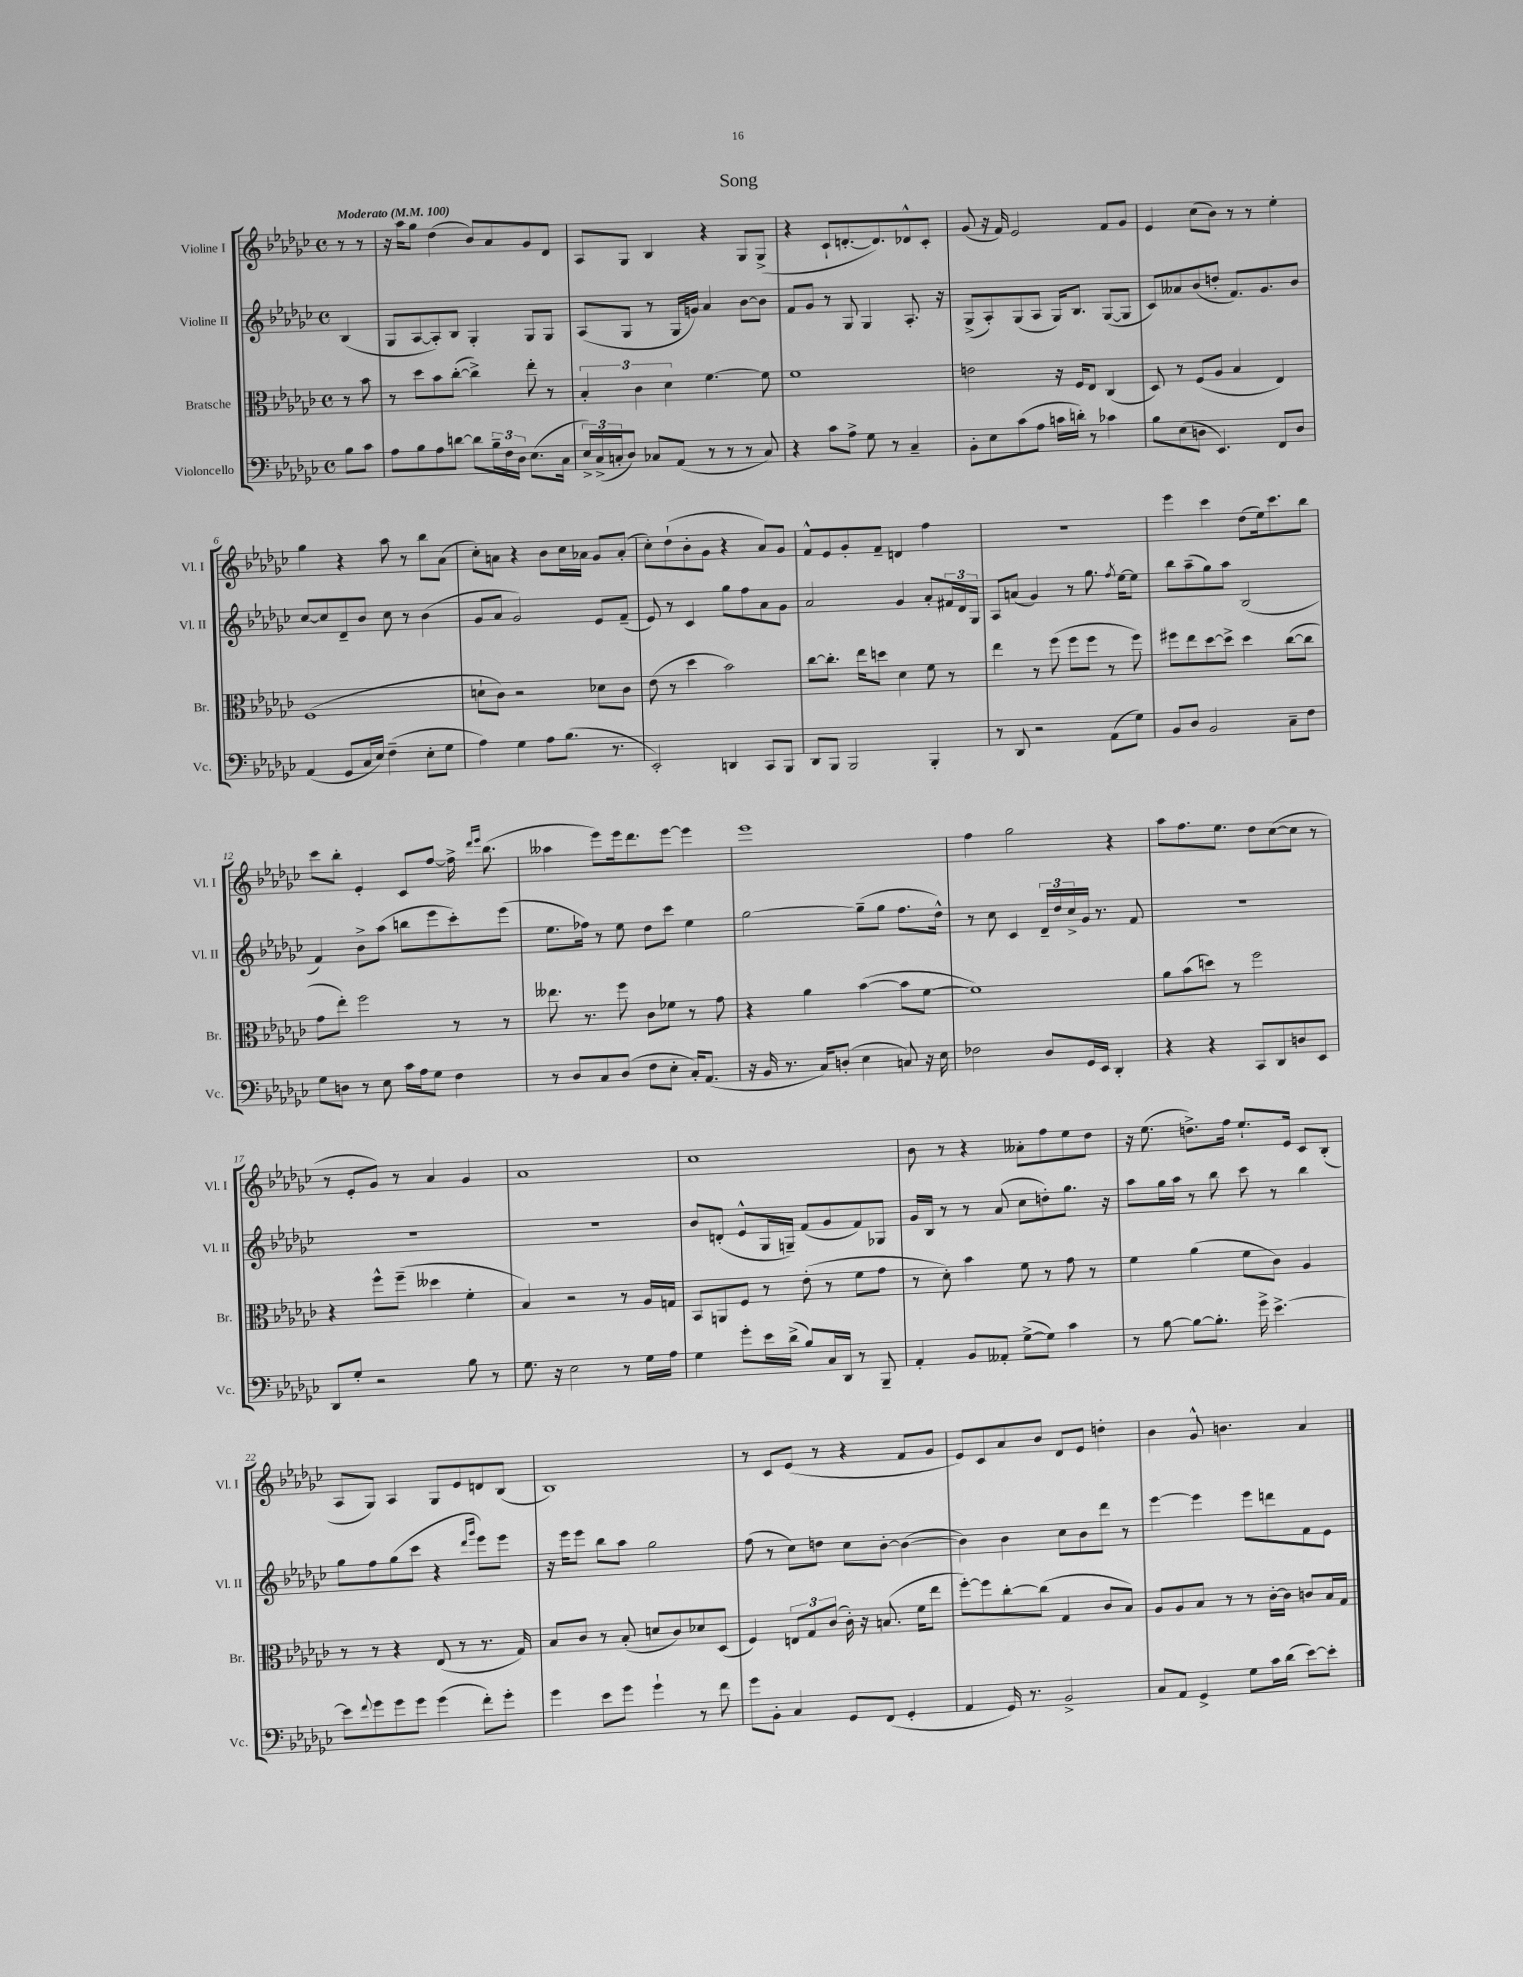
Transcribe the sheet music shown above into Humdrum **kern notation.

**kern	**kern	**kern	**kern
*staff4	*staff3	*staff2	*staff1
*clefF4	*clefC3	*clefG2	*clefG2
*k[b-e-a-d-g-c-]	*k[b-e-a-d-g-c-]	*k[b-e-a-d-g-c-]	*k[b-e-a-d-g-c-]
*M4/4	*M4/4	*M4/4	*M4/4
*met(c)	*met(c)	*met(c)	*met(c)
*MM100	*MM100	*MM100	*MM100
8B-	8r	(4B-	8r
8c-	8b-	.	8r
=	=	=	=
8A-	8r	8G-	16r
.	.	.	16aa-
8B-	8dd-	[8A-	8gg-
8A-	8b-	8A-'])	(4dd-
[8d	([8cc-'	8B-	.
8d]	4cc-^])	4G-'	8b-)
24B-~	.	.	8a-
24F	.	.	.
24D-	.	.	.
(8.E-	8ee-'	8G-	8g-
.	8r	8G-	8d-
16C-	.	.	.
=	=	=	=
24E-^)	6B-'	(8A-	8A-
(24C-^	.	.	.
24C'	.	.	.
8D-)	.	8G-	8G-
.	6c-	.	.
8C-	.	8r	4B-
.	6d-	.	.
(8AA-	.	16G-	.
.	.	16g)	.
8r	[4.f	4a-	4r
8r	.	.	.
8r	.	[8b-	8G-
8C-)	8f]	8b-]	(8G-^
=	=	=	=
4r	1f	8f	4r
.	.	8g-	.
8c-	.	8r	8c-`
8A-^	.	8G-	[8.d'
8G-	.	4G-	.
.	.	.	8.d])
8r	.	.	.
4C-~	.	8.A-'	8d-^^
.	.	.	8c-'
.	.	16r	.
=	=	=	=
8BB-'	2e	(8G-^	(8g-
8E-	.	8A-')	16r
.	.	.	16f)
(8c-	.	(8G-	2e-
8A-	.	8A-	.
16c	16r	16G-)	.
16d')	16F	8.B-	.
8r	8E-	.	.
4c-	(4C-	([8G-	8f
.	.	8G-]	8g-
=	=	=	=
8B-	8D-)	8c-)	4e-
(8E-	8r	8a--	.
8D	(8F	(8b-	(8cc-
4.EE-)	8A-	8dd'	8b-)
.	4B-	8.f)	8r
.	.	.	8r
.	.	8.g-	.
8FF	4E-)	.	4ee-'
8D	.	8b-	.
=	=	=	=
(4AA-	(1F	[8cc-	4gg-
.	.	8cc-]	.
8GG-	.	8d-~	4r
16C-	.	8b-	.
16E-)	.	.	.
(4F~	.	8cc-	8aa-
.	.	8r	8r
8E-'	.	(4b-	8bb-
8G-	.	.	(8a-
=	=	=	=
4A-)	8d`	8g-	8cc-')
.	8c-)	8a-	8a
4G-	2r	2g-)	4r
8A-	.	.	8b-
(8.B-	.	.	16cc-
.	.	.	16a-
.	8d-	8e-	8g-
8.r	.	.	.
.	8c-	(8f~	(8a-'
=	=	=	=
2EE-')	(8e-	8e-)	8cc-')
.	8r	8r	(8dd-`
.	4dd-	4c-	8b-'
.	.	.	8g-
4DD	2b-)	8gg-	4r
.	.	8ff	.
8CC-	.	8a-	8a-)
8BBB-	.	8g-	8g-
=	=	=	=
8DD-	[8cc-	2a-	8f^^
8BBB-	8.cc-']	.	8e-
2BBB-	.	.	8g-'
.	16ee-	.	.
.	8dd	.	8f~
.	4d-	4g-	4d
4BBB-'	8f	8a-'	4ff
.	8r	24f#	.
.	.	24d-	.
.	.	24G-	.
=	=	=	=
8r	4ee-	8A-	1r
8DD-	.	(8a	.
2r	8r	4g-)	.
.	(8ff	.	.
.	8ff	8r	.
.	8ff	8.gg-	.
(8AA-	8r	.	.
.	.	8qff	.
.	.	[16ee-	.
8G-)	8ff)	8ee-]	.
=	=	=	=
8BB-	8ff#	8bb-	4eee-
8D-	8ee-	(8aa-~	.
2BB-	[8dd-	8gg-)	4ccc-
.	8dd-^]	8aa-	.
.	4dd-	(2B-	(8dd-
.	.	.	16ee-)
.	.	.	8.ccc-
8C-~	([8cc-	.	.
8F	8cc-]	.	8bb-
=	=	=	=
8G-	8g-	4f)	8ccc-
8D	8ee-')	.	8bb-'
8r	2ff	8b-^	4e-'
8E-	.	(8aa-	.
16c-	.	8bb	8c-
16A-	.	.	.
8G-	.	8eee-	[8ff
4F	8r	8ccc-')	16ff^]
.	.	.	16qqddd-
.	.	.	16qqeee-
.	.	.	(8.bb-
.	8r	(8eee-	.
=	=	=	=
8r	8.ee--	8.ee-	4aa--
8D-	.	.	.
.	8.r	16ff-)	.
8C-	.	8r	8eee-)
(8D-	8ff	8ee-	16eee-
.	.	.	8.ddd-
8F	8c-	8dd-	.
8E-'	8f-	8ccc-	[8eee-
16C-')	8r	4ee-	4eee-]
(8.AA-	.	.	.
.	8g-	.	.
=	=	=	=
16r	4r	[2gg-	1eee-
16BB-	.	.	.
8.r	.	.	.
.	4a-	.	.
16C-)	.	.	.
(8D'	.	.	.
4E-	([4b-	(8gg-~]	.
.	.	8gg-	.
8C)	8b-]	8.ff	.
16r	[8f	.	.
16E-	.	16dd-^^)	.
=	=	=	=
2F-	1f])	8r	4ff
.	.	8cc-	.
.	.	4c-	2gg-
8D-	.	24d-~	.
.	.	24dd-	.
.	.	24cc-^	.
16GG-	.	16g-	.
16EE-	.	8.r	.
4DD-'	.	.	4r
.	.	8f	.
=	=	=	=
4r	8a-	1r	8aa-
.	(8b-	.	8.ff
4r	8dd)	.	.
.	.	.	8.ee-
.	8r	.	.
8CC-	2ff	.	8dd-
8DD-	.	.	([8cc-
8D	.	.	8cc-]
8EE-	.	.	8r
=	=	=	=
8DD-	4r	1r	8r
8G-'	.	.	8e-'
2r	8ff^^	.	8g-)
.	(8ff~	.	8r
.	4dd--	.	4a-
8B-	4f'	.	4g-
8r	.	.	.
=	=	=	=
8.G-	4B-)	1r	1a-
16r	.	.	.
2E-	2r	.	.
8r	8r	.	.
16G-	16A-	.	.
16A-	16G	.	.
=	=	=	=
4G-	8BB-	8b-	1cc-
.	8AA	(8d'	.
8g-'	8F	8e-^^	.
16e-	8r	16G-	.
(16d-^	.	16G~)	.
8B-)	(8e-'	(8f	.
16C-	8r	8g-	.
16DD-	.	.	.
8r	8f	8f)	.
8BBB-~	8g-	8G-	.
=	=	=	=
4AA-'	8r	16g-	8b-
.	.	16B-	.
.	8d-')	8r	8r
8BB-	4b-	8r	4r
8AA--'	.	(8a-	.
([8G-^	8f	8cc-	8a--'
8G-])	8r	8dd')	8ff
4c-	8g-	8.gg-	8ee-
.	8r	.	8dd-
.	.	16r	.
=	=	=	=
8r	4f	8aa-	16r
.	.	.	(8.ee-
[8B-	.	16gg-	.
.	.	16aa-	.
8B-_	(4a-	8r	8.dd^)
8.B-']	.	8bb-	.
.	.	.	16ff
.	8f	8ccc-	8.ee-`
16g-^	.	.	.
[4.e-^	8c-)	8r	.
.	.	.	16e-
.	4A-	4bb-	8c-
.	.	.	(8B-'
=	=	=	=
8e-]	8r	8gg-	8A-
8qqf	.	.	.
8g-	8r	8ff	8G-)
8g-	4r	(8gg-	4A-
8g-	.	8ccc-	.
(4g-	(8E-	4r	8G-
.	8r	.	8e-
.	.	16qqddd-	.
.	.	16qqggg-	.
8f')	8.r	8eee-)	8d
8g-'	.	8eee-	(8B-
.	16G-)	.	.
=	=	=	=
4g-	8B-	16r	1B-)
.	.	16eee-	.
.	8c-	8eee-	.
8e-	8r	8bb-	.
8g-	(8B-'	8aa-	.
4g-`	8d	2gg-	.
.	8c-)	.	.
8r	8d-	.	.
8f	(8D-	.	.
=	=	=	=
8g-	4F)	(8ff	8r
8BB-'	.	8r	8c-
4C-	12E	8cc-)	(8e-
.	12G-	.	.
.	.	8dd	8r
.	(12c-	.	.
8GG-	16c-')	8cc-	4r
.	16r	.	.
(8FF	(8.B	[8b-'	.
4GG-'	.	(4b-_	8f
.	16f	.	.
.	8ee-	.	8g-
=	=	=	=
4AA-	[8ff')	4b-])	8e-)
.	8ff]	.	8c-
16GG-)	[8cc-'	4b-	8a-
8.r	.	.	.
.	(8cc-]	.	8b-
2BB-^	4G-	8cc-	8d-
.	.	8b-	8e-
.	8c-	8ddd-	4dd'
.	8B-)	8r	.
=	=	=	=
8C-	8A-	[4eee-	4b-
8AA-	8A-	.	.
4GG-^	8B-	4eee-]	8g-^^
.	8r	.	4.b
8G-	8r	8eee-	.
16c-	[16c-'	8ddd	.
(16d-	16c-]	.	.
[8e-)	8c	8f	4a-
8e-']	16B-	8e-	.
.	16G-	.	.
==	==	==	==
*-	*-	*-	*-
